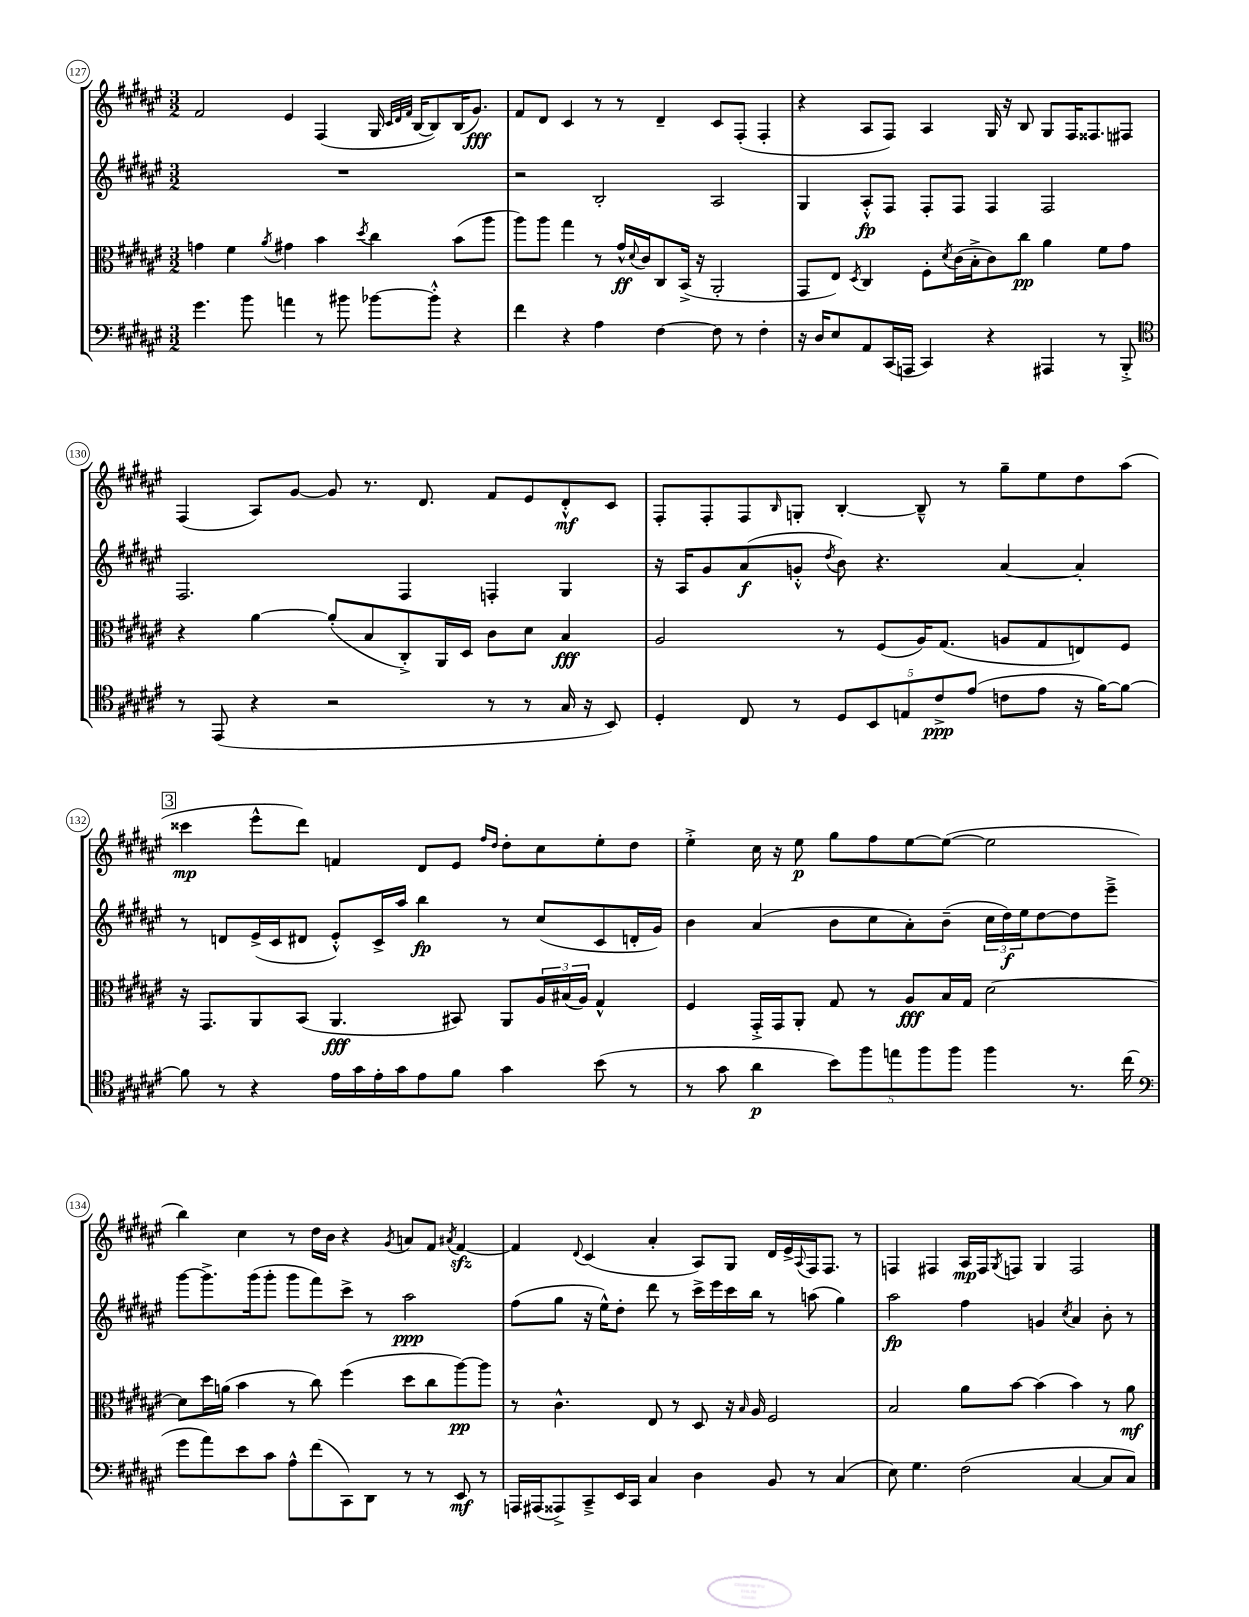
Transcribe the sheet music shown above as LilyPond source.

<<
\new StaffGroup <<
\new Staff = "s0" {
    \clef treble \key fis \major \numericTimeSignature \time 3/2
    fis'2 eis'4 fis4( gis16 \grace { cis'32 dis'32 fis'32 } b16~ b8) b16( gis'8.\fff) |
    fis'8 dis'8 cis'4 r8 r8 dis'4-- cis'8 fis8-.( fis4-. |
    r4 ais8 fis8) ais4 gis16 r16 b8 gis8 fis16 fisis8. fis8 |
    fis4( ais8) gis'8~ gis'8 r8. dis'8. fis'8 eis'8 dis'8-.-^\mf cis'8 |
    fis8-. fis8-. fis8 \grace { b16 } g8-. b4~-. b8---^ r8 gis''8-- eis''8 dis''8 ais''8( |
    \mark \markup { \box "3" } cisis'''4\mp eis'''8-^ dis'''8) f'4 dis'8 eis'8 \grace { fis''16 dis''16 } dis''8-. cis''8 eis''8-. dis''8 |
    eis''4-.-> cis''16 r16 eis''8\p gis''8 fis''8 eis''8~ eis''8~( eis''2 |
    b''4) cis''4 r8 dis''16 b'16 r4 \acciaccatura { gis'8 } a'8 fis'8 \acciaccatura { ais'8 } fis'4~\sfz |
    fis'4 \appoggiatura { dis'8 } cis'4( ais'4-. ais8) gis8 dis'16 eis'16-> \appoggiatura { ais8 } fis16 fis8. r8 |
    f4 fis4 ais16\mp fis16 \acciaccatura { gis8 } f8 gis4 f2 \bar "|." |
}
\new Staff = "s1" {
    \clef treble \key fis \major \numericTimeSignature \time 3/2
    R1. |
    r2 b2-. ais2 |
    gis4 ais8-.-^\fp fis8 fis8-. fis8 fis4 fis2 |
    fis2. fis4 f4-. gis4 |
    r16 ais16 gis'8 ais'8\f( g'8-.-^ \acciaccatura { dis''8 } b'8) r4. ais'4~ ais'4-. |
    \mark \markup { \box "3" } r8 d'8 eis'16->( cis'16 dis'8 eis'8-.-^) cis'16-> ais''16 b''4\fp r8 cis''8( cis'8 d'16-. gis'16) |
    b'4 ais'4( b'8 cis''8 ais'8-.) b'8--( \tuplet 3/2 { cis''16 dis''16\f) eis''16 } dis''8~ dis''8 eis'''8---> |
    gis'''8~ gis'''8.-> gis'''16( gis'''8-. gis'''8 fis'''8) cis'''8-> r8 ais''2\ppp |
    fis''8( gis''8 r16 eis''16-^) dis''8-. dis'''8 r8 cis'''16-> eis'''16 cis'''16 b''16 r8 a''8( gis''4) |
    ais''2\fp fis''4 g'4 \acciaccatura { cis''8 } ais'4 b'8-. r8 \bar "|." |
}
\new Staff = "s2" {
    \clef alto \key fis \major \numericTimeSignature \time 3/2
    g'4 fis'4 \acciaccatura { ais'8 } gis'4 b'4 \acciaccatura { dis''8 } cis''4 b'8( ais''8 |
    ais''8) ais''8 gis''4 r8 gis'16-^\ff \appoggiatura { dis'8 } cis'16 cis8 b,16->( r16 ais,2-. |
    gis,8 eis8) \acciaccatura { dis8 } cis4 fis8-. \acciaccatura { dis'8 } cis'16( b16-.-> cis'8) cis''8\pp ais'4 fis'8 gis'8 |
    r4 ais'4~ ais'8-.( b8 cis8-.->) ais,16 dis16 cis'8 dis'8 b4\fff |
    ais2 r8 fis8( ais16) gis8.( a8 gis8 e8) fis8 |
    \mark \markup { \box "3" } r16 gis,8. ais,8 b,8( ais,4.\fff bis,8) ais,8 \tuplet 3/2 { ais16 bis16( ais16) } gis4-^ |
    fis4 gis,16-.-> gis,16 ais,8-. gis8 r8 ais8\fff b16 gis16 dis'2~ |
    dis'8 dis''16 a'16( b'4 r8 cis''8) fis''4( dis''8 cis''8 ais''8~\pp) ais''8 |
    r8 cis'4.-^ eis8 r8 dis8 r16 \grace { b16 } ais16 fis2 |
    b2 ais'8 b'8~ b'4( b'4) r8 ais'8\mf \bar "|." |
}
\new Staff = "s3" {
    \clef bass \key fis \major \numericTimeSignature \time 3/2
    gis'4. b'8 a'4 r8 bis'8 bes'8~ bes'8-.-^ r4 |
    fis'4 r4 ais4 fis4~ fis8 r8 fis4-. |
    r16 dis16 eis8 ais,8 cis,16( a,,16 cis,4) r4 ais,,4 r8 b,,8-.-> |
    \clef tenor r8 eis,8( r4 r2 r8 r8 gis16 r16 b,8) |
    dis4-. cis8 r8 \tuplet 5/4 { dis8 b,8 e8 cis'8->\ppp eis'8( } c'8 eis'8 r16 fis'16~) fis'8~ |
    \mark \markup { \box "3" } fis'8 r8 r4 eis'16 gis'16 eis'16-. gis'16 eis'8 fis'8 gis'4 b'8( r8 |
    r8 gis'8 ais'4\p \tuplet 5/4 { b'8) fis''8 e''8 fis''8 fis''8 } fis''4 r8. cis''16( |
    \clef bass gis'8 ais'8) eis'8 cis'8 ais8-^ fis'8( cis,8) dis,8 r8 r8 eis,8\mf r8 |
    a,,16 ais,,16( aisis,,8->) cis,8---> eis,16 cis,16 cis4 dis4 b,8 r8 cis4( |
    eis8) gis4. fis2( cis4~ cis8 cis8) \bar "|." |
}
>>
>>
\layout { \context { \Score currentBarNumber = #127 \override BarNumber.stencil = #(make-stencil-circler 0.1 0.3 ly:text-interface::print) } }
